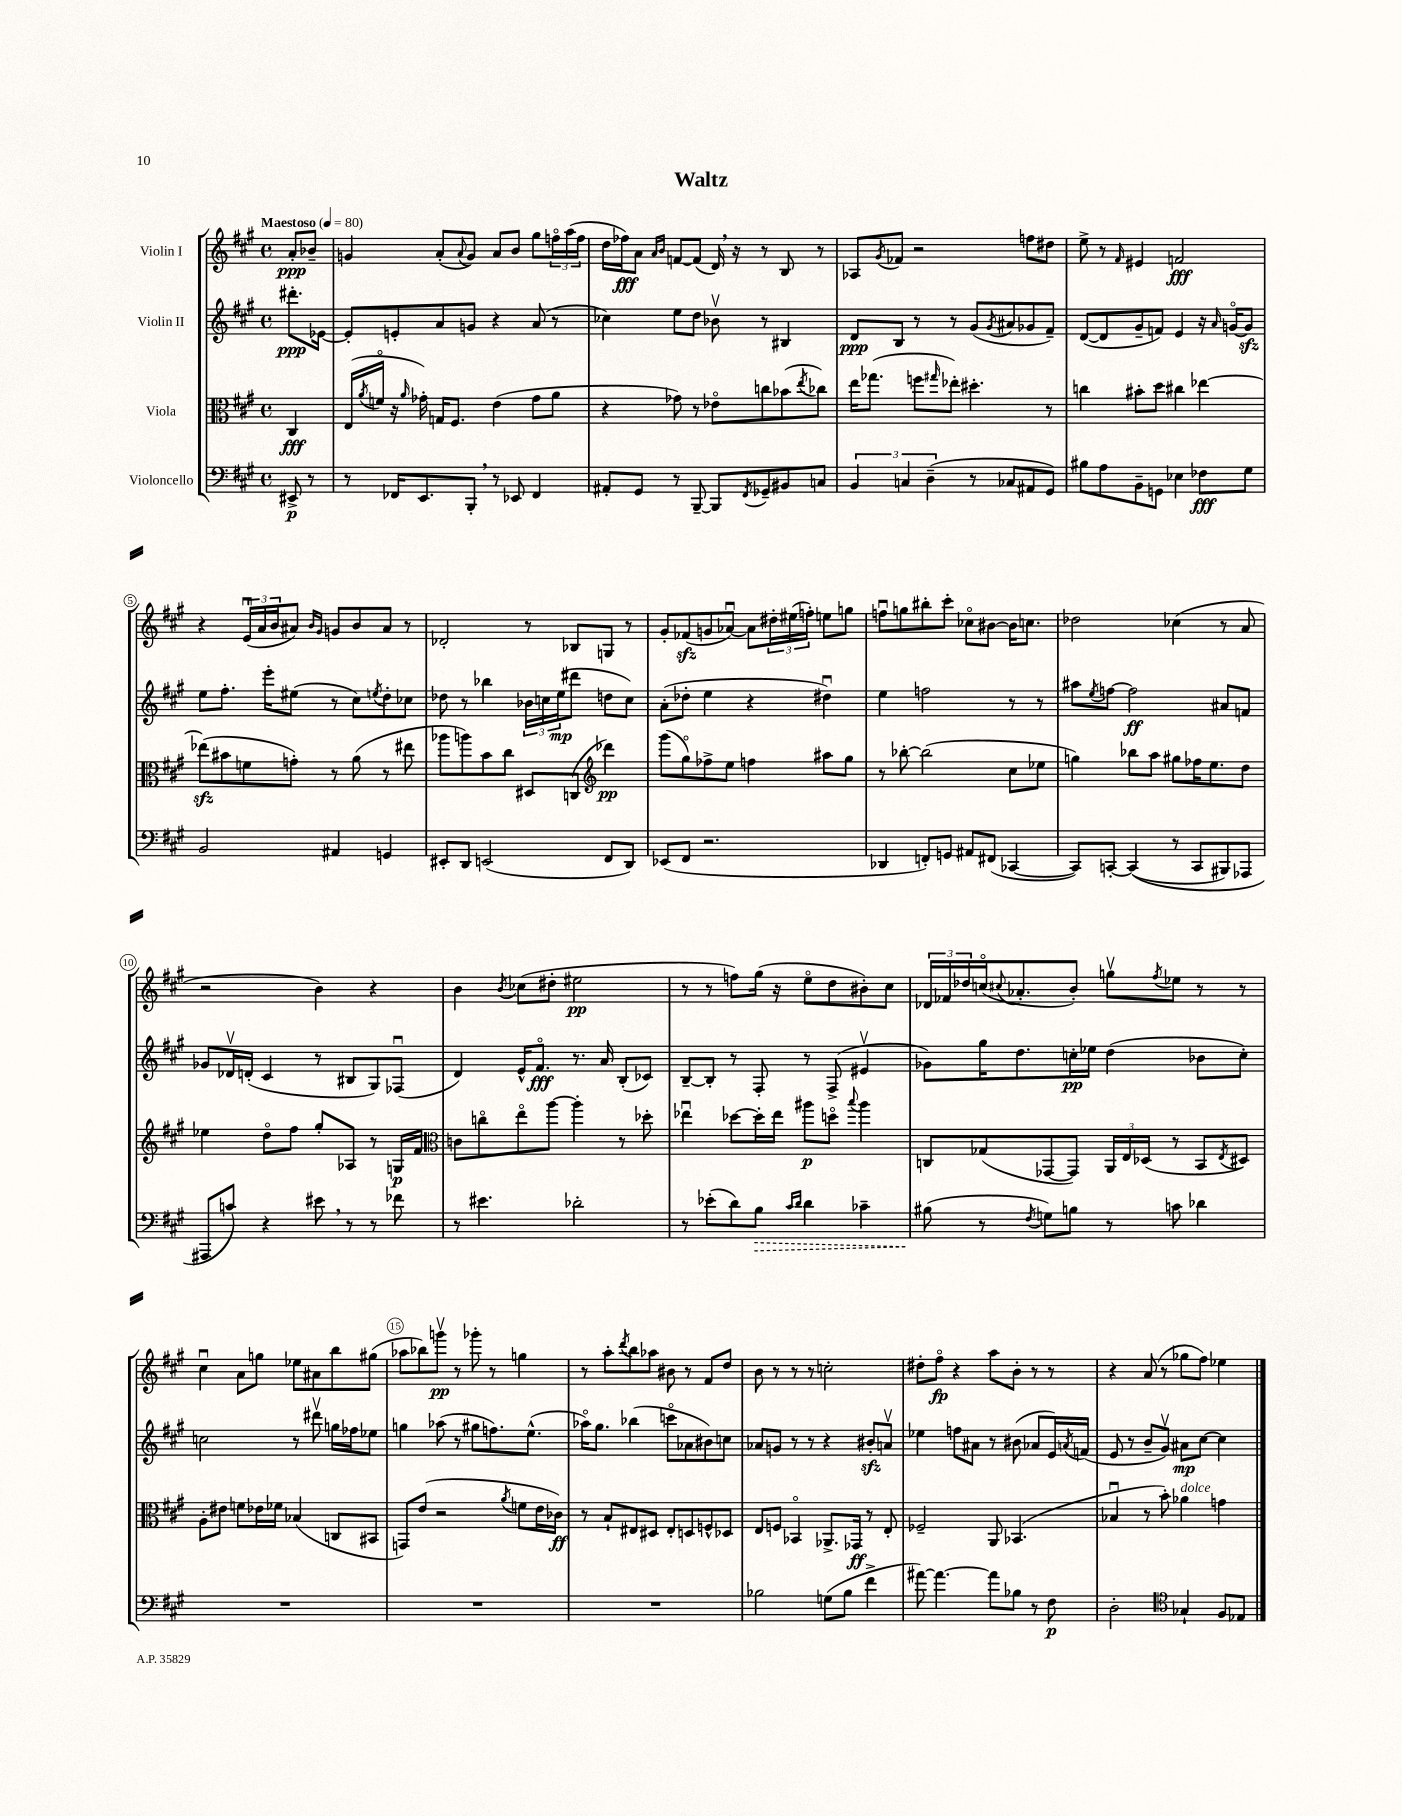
\header { title = "Waltz" }
<<
\new StaffGroup <<
\new Staff = "s0" \with { instrumentName = "Violin I" } {
    \clef treble \key a \major \defaultTimeSignature \time 4/4 \partial 4 \tempo "Maestoso" 4 = 80
    a'8-.\ppp bes'8-- |
    g'4 a'8-.( \appoggiatura { a'8 } g'8) a'8 b'8 gis''8 \tuplet 3/2 { f''16\flageolet a''16( f''16 } |
    d''16 fes''16\fff) a'8 \grace { a'16 b'16 } f'8~ f'8( d'16) \breathe r16 r8 b8 r8 |
    aes8 \acciaccatura { gis'8 } fes'8 r2 f''8 dis''8 |
    e''8-> r8 \grace { fis'16 } eis'4 f'2\fff |
    r4 \tuplet 3/2 { e'16\downbow( a'16 b'16 } ais'8) \grace { b'16 gis'16 } g'8 b'8 ais'8 r8 |
    des'2-. r8 bes8 g8 r8 |
    gis'8-. fes'8\sfz( g'8 aes'8~\downbow) aes'8 \tuplet 3/2 { dis''16-. eis''16( f''16-.) } e''8 g''8 |
    f''8\downbow g''8 bis''8-. cis'''8-. ces''8\flageolet bis'8~ bis'16 c''8. |
    des''2 ces''4( r8 a'8 |
    r2 b'4) r4 |
    b'4 \acciaccatura { b'8 } ces''8( dis''8-. eis''2\pp |
    r8 r8 f''8) gis''16( r16 e''8\flageolet d''8 bis'8-.) cis''8 |
    \tuplet 3/2 { des'16 fes'16 des''16 } c''16\flageolet( \appoggiatura { cis''8 } aes'8.-. b'8-.) g''8\upbow \acciaccatura { fis''8 } ees''8 r8 r8 |
    cis''4\downbow a'8 g''8 ees''8 ais'8 b''8 gis''8( |
    aes''8 bes''8) g'''8\upbow\pp r8 ges'''8-. r8 g''4 |
    r8 a''8-. \acciaccatura { d'''8 } b''8 aes''8 bis'8 r8 fis'8 d''8 |
    b'8 r8 r8 r8 c''2-. |
    dis''8-. fis''8\flageolet\fp r4 a''8 b'8-. r8 r8 |
    r4 a'8( r8 ges''8 fis''8) ees''4 \bar "|." |
}
\new Staff = "s1" \with { instrumentName = "Violin II" } {
    \clef treble \key a \major \defaultTimeSignature \time 4/4 \partial 4
    dis'''8.-.\ppp ees'16~ |
    ees'8-. e'8-. a'8 g'8 r4 a'8( r8 |
    ces''4) e''8 d''8 bes'8\upbow r8 bis4 |
    d'8\ppp b8 r8 r8 gis'8( \acciaccatura { gis'8 } ais'8 ges'8 fis'8--) |
    d'8~( d'8 gis'8-- f'8) e'4 r16 \grace { a'16 } g'16~\flageolet g'8\sfz |
    e''8 fis''8.-. e'''16-. eis''8( r8 cis''8) \acciaccatura { e''8 } d''8-. ces''8 |
    des''8 r8 bes''4 \tuplet 3/2 { bes'16 c''16 e''16\mp( } dis'''8 d''8 c''8) |
    a'8-.( des''8-. e''4 r4 dis''4\downbow) |
    e''4 f''2 r8 r8 |
    ais''8 \acciaccatura { e''8 } f''8~ f''2\ff ais'8 f'8 |
    ges'8 des'16\upbow d'16-.( cis'4 r8 bis8 gis8) fes8\downbow( |
    d'4) e'16-^ fis'8.\flageolet\fff r8. a'16 b8-.( ces'8) |
    b8~-- b8-. r8 fis8-. r8 fis8->( eis'4\upbow |
    ges'8) gis''16 d''8. c''16-.\pp ees''16 d''4( bes'8 c''8-.) |
    c''2 r8 dis'''8\upbow g''16 fes''16 ees''8 |
    g''4 aes''8( r8 gis''8 f''8.) e''8.-^( |
    aes''16\flageolet) gis''8. bes''4( c'''8\flageolet aes'8 bis'8) c''8 |
    aes'8 g'8 r8 r8 r4 bis'8-.\sfz a'8\upbow |
    ees''4 f''8 ais'8 r8 bis'8( aes'8 e'16) \acciaccatura { a'8 } f'16( |
    e'8 r8 b'8-- gis'8\upbow) ais'8\mp cis''8~ cis''4 \bar "|." |
}
\new Staff = "s2" \with { instrumentName = "Viola" } {
    \clef alto \key a \major \defaultTimeSignature \time 4/4 \partial 4
    cis4\fff |
    e16( \acciaccatura { a'8 } f'16\flageolet r16 \grace { a'16 } ges'16-.) g16 fis8. e'4( ges'8 a'8 |
    r4 ges'8) r8 ees'8\flageolet c''8 bes'8( \acciaccatura { e''8 } ces''8) |
    e''16 ges''8.( f''8 \grace { gis''16 } ees''8-.) dis''4.-. r8 |
    c''4 bis'8-. d''8 cis''4 ees''4~ |
    ees''8\sfz( bis'8 f'8 g'8-.) r8 a'8( r8 eis''8 |
    aes''8 a''8) b'8 cis''8 dis8 c8( \clef treble des'''4\pp) |
    gis'''8( gis''8\flageolet) fes''8-> e''8 f''4 ais''8 gis''8 |
    r8 bes''8~-. bes''2( cis''8 ees''8 |
    g''4) bes''8 a''8 gis''8 fes''16 e''8. d''8 |
    ees''4 d''8\flageolet fis''8 gis''8-. aes8 r8 g16\p fis'16 |
    \clef alto c'8 c''8\flageolet e''8\flageolet a''8~ a''4-. r8 des''8-. |
    ees''4\downbow des''8~ des''16-. ees''16 ais''8\p d''8\flageolet \appoggiatura { b''8 } ais''4 |
    c8 ges8( ges,8~ ges,8) \tuplet 3/2 { a,16 e16 des16( } r8 b,8 \acciaccatura { e8 } dis8) |
    a8-. eis'8 f'8 ees'16 fes'16 bes4( c8 bis,8 |
    g,8) e'8( r2 \acciaccatura { a'8 } f'8 e'16 ces'16\ff) |
    r8 b8-! eis8 dis8 eis8-. d8 f8-^ des8 |
    e8 f8 bes,4\flageolet aes,8.-> ges,16\ff r8 e8-. |
    fes2-- a,8 bes,4.( |
    bes4\downbow r8 b'8-.) aes'4^\markup { \italic "dolce" } g'4 \bar "|." |
}
\new Staff = "s3" \with { instrumentName = "Violoncello" } {
    \clef bass \key a \major \defaultTimeSignature \time 4/4 \partial 4
    eis,8->\p r8 |
    r8 fes,16 e,8. b,,8-. \breathe r8 ees,8 fes,4 |
    ais,8-. gis,8 r8 b,,8~-- b,,8 \acciaccatura { fis,8 } ges,8-- bis,8 c8 |
    \tuplet 3/2 { b,4 c4 d4--( } r8 ces8 ais,8 gis,8) |
    bis8 a8 b,8-- g,8 ees4 fes8\fff gis8 |
    b,2 ais,4 g,4 |
    eis,8-. d,8 e,2( fis,8 d,8) |
    ees,8( fis,8 r2. |
    des,4 f,8-.) g,8 ais,8 fis,8( ces,4~ |
    ces,8) c,8~-. c,4(\( r8 c,8 bis,,8) aes,,8 |
    ais,,8 c'8\) r4 eis'8 \breathe r8 r8 fes'8 |
    r8 eis'4. des'2-. |
    r8 ees'8-.( d'8) \once \override Hairpin.style = #'dashed-line b8\> \grace { cis'16 d'16 } d'4 ces'4-- |
    bis8\!( r8 \acciaccatura { fis8 } g8) b8 r8 c'8 des'4 |
    R1 |
    R1 |
    R1 |
    bes2 g8( bes8 fis'4-> |
    ais'8~) ais'4.~ ais'8 bes8 r8 fis8\p |
    d2-. \clef tenor ges4-! fis8 ees8 \bar "|." |
}
>>
>>
\layout { \context { \Score \override BarNumber.break-visibility = ##(#f #t #t) barNumberVisibility = #(every-nth-bar-number-visible 5) \override BarNumber.stencil = #(make-stencil-circler 0.1 0.3 ly:text-interface::print) } }
